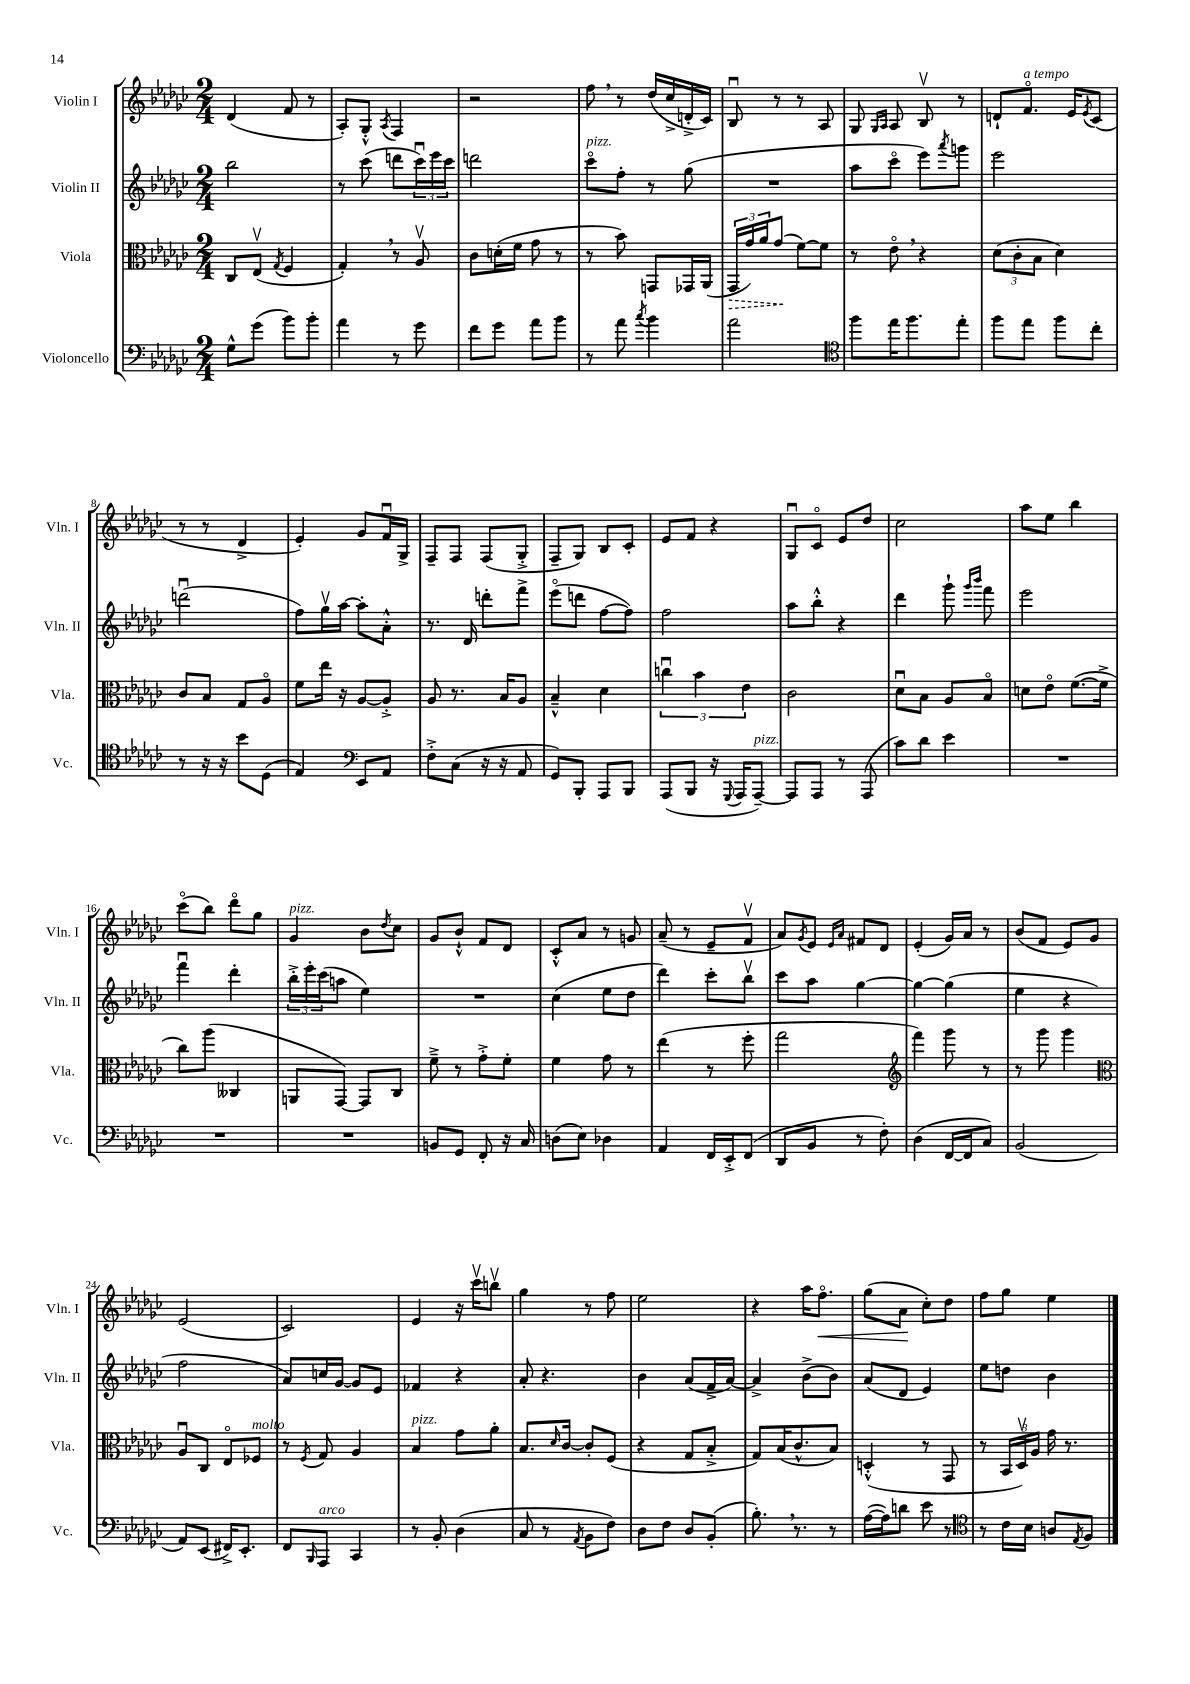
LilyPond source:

<<
\new StaffGroup <<
\new Staff = "s0" \with { instrumentName = "Violin I" shortInstrumentName = "Vln. I" } {
    \clef treble \key ges \major \numericTimeSignature \time 2/4
    des'4( f'8 r8 |
    aes8-.) ges8-.-^ \acciaccatura { aes8 } f4 |
    r2 |
    f''8 \breathe r8 des''16( ces''16-> d'16-.-> ces'16) |
    bes8\downbow r8 r8 aes8 |
    ges8 \grace { ges16 aes16 } aes8 bes8\upbow r8 |
    d'8-! f'8.\flageolet^\markup { \italic "a tempo" } ees'16 \acciaccatura { ees'8 } ces'8( |
    r8 r8 des'4-> |
    ees'4-.) ges'8 f'16\downbow ges16-> |
    f8-- f8 f8( ges8-.-> |
    f8-- ges8) bes8 ces'8-. |
    ees'8 f'8 r4 |
    ges8\downbow ces'8\flageolet ees'8 des''8 |
    ces''2 |
    aes''8 ees''8 bes''4 |
    ces'''8\flageolet( bes''8) des'''8\flageolet ges''8 |
    ges'4^\markup { \italic "pizz." } bes'8 \acciaccatura { des''8 } ces''8 |
    ges'8 bes'8-!-^ f'8 des'8 |
    ces'8-.-^ aes'8 r8 g'8 |
    aes'8--( r8 ees'8-- f'8\upbow |
    aes'8) \acciaccatura { ges'8 } ees'8 \grace { ees'16 aes'16 } fis'8 des'8 |
    ees'4-.( ges'16) aes'16 r8 |
    bes'8( f'8 ees'8) ges'8 |
    ees'2( |
    ces'2) |
    ees'4 r16 ces'''16\upbow b''8\upbow |
    ges''4 r8 f''8 |
    ees''2 |
    r4 aes''16 f''8.\flageolet\< |
    ges''8( aes'8\! ces''8-.) des''8 |
    f''8 ges''8 ees''4 \bar "|." |
}
\new Staff = "s1" \with { instrumentName = "Violin II" shortInstrumentName = "Vln. II" } {
    \clef treble \key ges \major \numericTimeSignature \time 2/4
    bes''2 |
    r8 ces'''8( d'''8 \tuplet 3/2 { ces'''16\downbow) ees'''16 ces'''16 } |
    d'''2 |
    ces'''8\flageolet^\markup { \italic "pizz." } f''8-. r8 ges''8( |
    R2 |
    aes''8 ces'''8\flageolet ees'''8) \acciaccatura { aes'''8 } g'''8 |
    ees'''2 |
    d'''2\downbow( |
    f''8) ges''16\upbow aes''16~ aes''8-. aes'8-.-^ |
    r8. des'16 d'''8-. f'''8-> |
    ees'''8\flageolet( d'''8 f''8~ f''8) |
    f''2 |
    aes''8 bes''8-.-^ r4 |
    des'''4 ges'''8-! \grace { ges'''16 bes'''16 } f'''8 |
    ees'''2 |
    f'''4\downbow des'''4-. |
    \tuplet 3/2 { bes''16-.-> ees'''16-. ces'''16( } a''8 ees''4) |
    R2 |
    ces''4( ees''8 des''8 |
    des'''4) ces'''8-. bes''8\upbow |
    ces'''8 aes''8 ges''4~ |
    ges''4~ ges''4( |
    ees''4 r4 |
    f''2 |
    aes'8) c''16 ges'16~ ges'8 ees'8 |
    fes'4 r4 |
    aes'8-. r4. |
    bes'4 aes'8( f'16-> aes'16~) |
    aes'4-> bes'8->( bes'8) |
    aes'8( des'8 ees'4) |
    ees''8 d''8 bes'4 \bar "|." |
}
\new Staff = "s2" \with { instrumentName = "Viola" shortInstrumentName = "Vla." } {
    \clef alto \key ges \major \numericTimeSignature \time 2/4
    ces8 ees8\upbow( \acciaccatura { ges8 } f4 |
    ges4-.) \breathe r8 aes8\upbow |
    ces'8 d'16-.( f'16 ges'8 r8 |
    r8 bes'8) g,8 ges,16 aes,16( |
    \tuplet 3/2 { \once \override Hairpin.style = #'dashed-line ges,16\> ges'16) aes'16 } ges'8\!( f'8~) f'8 |
    r8 ees'8\flageolet \breathe r4 |
    \tuplet 3/2 { des'8( ces'8-. bes8 } des'4) |
    ces'8 bes8 ges8 aes8\flageolet |
    f'8 ees''16 r16 aes8~ aes8-.-> |
    aes8 r8. bes16 aes8 |
    bes4---^ des'4 |
    \tuplet 3/2 { c''4\downbow bes'4 ees'4 } |
    ces'2 |
    des'8\downbow bes8 aes8 bes8\flageolet |
    d'8 ees'8\flageolet f'8.~( f'16-> |
    ces''8) aes''8( ceses4 |
    a,8 ges,8~) ges,8 ces8 |
    f'8---> r8 ges'8-.-> f'8-. |
    f'4 ges'8 r8 |
    ees''4( r8 f''8-. |
    ges''2 |
    \clef treble f'''4) ges'''8 r8 |
    r8 ges'''8 ges'''4 |
    \clef alto aes8\downbow ces8 ees8\flageolet fes8^\markup { \italic "molto" } |
    r8 \acciaccatura { f8 } ges8 aes4 |
    bes4^\markup { \italic "pizz." } ges'8 aes'8-. |
    bes8. \grace { des'16 } ces'16~ ces'8-. f8( |
    r4 ges8 bes8-.-> |
    ges8) bes16( ces'8.-^ bes8) |
    d4-.-^( r8 ges,8 |
    r8 \tuplet 3/2 { bes,16 des16\upbow) aes16 } ges'16 r8. \bar "|." |
}
\new Staff = "s3" \with { instrumentName = "Violoncello" shortInstrumentName = "Vc." } {
    \clef bass \key ges \major \numericTimeSignature \time 2/4
    ges8-^ ges'8( bes'8) bes'8-. |
    aes'4 r8 ges'8 |
    f'8 ges'8 aes'8 bes'8 |
    r8 aes'8 \acciaccatura { ces''8 } bes'4 |
    aes'2 |
    \clef tenor f''8 ees''16 f''8. ees''8-. |
    f''8 ees''8 f''8 ces''8-. |
    r8 r16 r16 bes'8 des8( |
    ees4) \clef bass ees,8 aes,8 |
    f8-.-> ces8( r16 r16 aes,8 |
    ges,8) bes,,8-. aes,,8 bes,,8 |
    aes,,8( bes,,8 r16 \appoggiatura { ges,,8 } aes,,16 aes,,8~--^\markup { \italic "pizz." }) |
    aes,,8 aes,,8 r8 aes,,8( |
    ces'8) des'8 ees'4 |
    R2 |
    R2 |
    R2 |
    b,8 ges,8 f,8-. r16 ces16 |
    d8( ees8) des4 |
    aes,4 f,16 ees,16-.-> f,8( |
    des,8 bes,8 r8 f8-.) |
    des4( f,16~ f,16 ces8) |
    bes,2( |
    aes,8) ees,8( fis,16->) ees,8.-. |
    f,8 \grace { bes,,16 } aes,,8^\markup { \italic "arco" } ces,4 |
    r8 bes,8-. des4( |
    ces8 r8 \acciaccatura { aes,8 } bes,8 f8) |
    des8 f8 des8 bes,8-.( |
    bes8.-.) \breathe r8. r8 |
    aes16~( aes16) d'8 ees'8 r8 |
    \clef tenor r8 ces'16 bes16 a8 \acciaccatura { ees8 } f8 \bar "|." |
}
>>
>>
